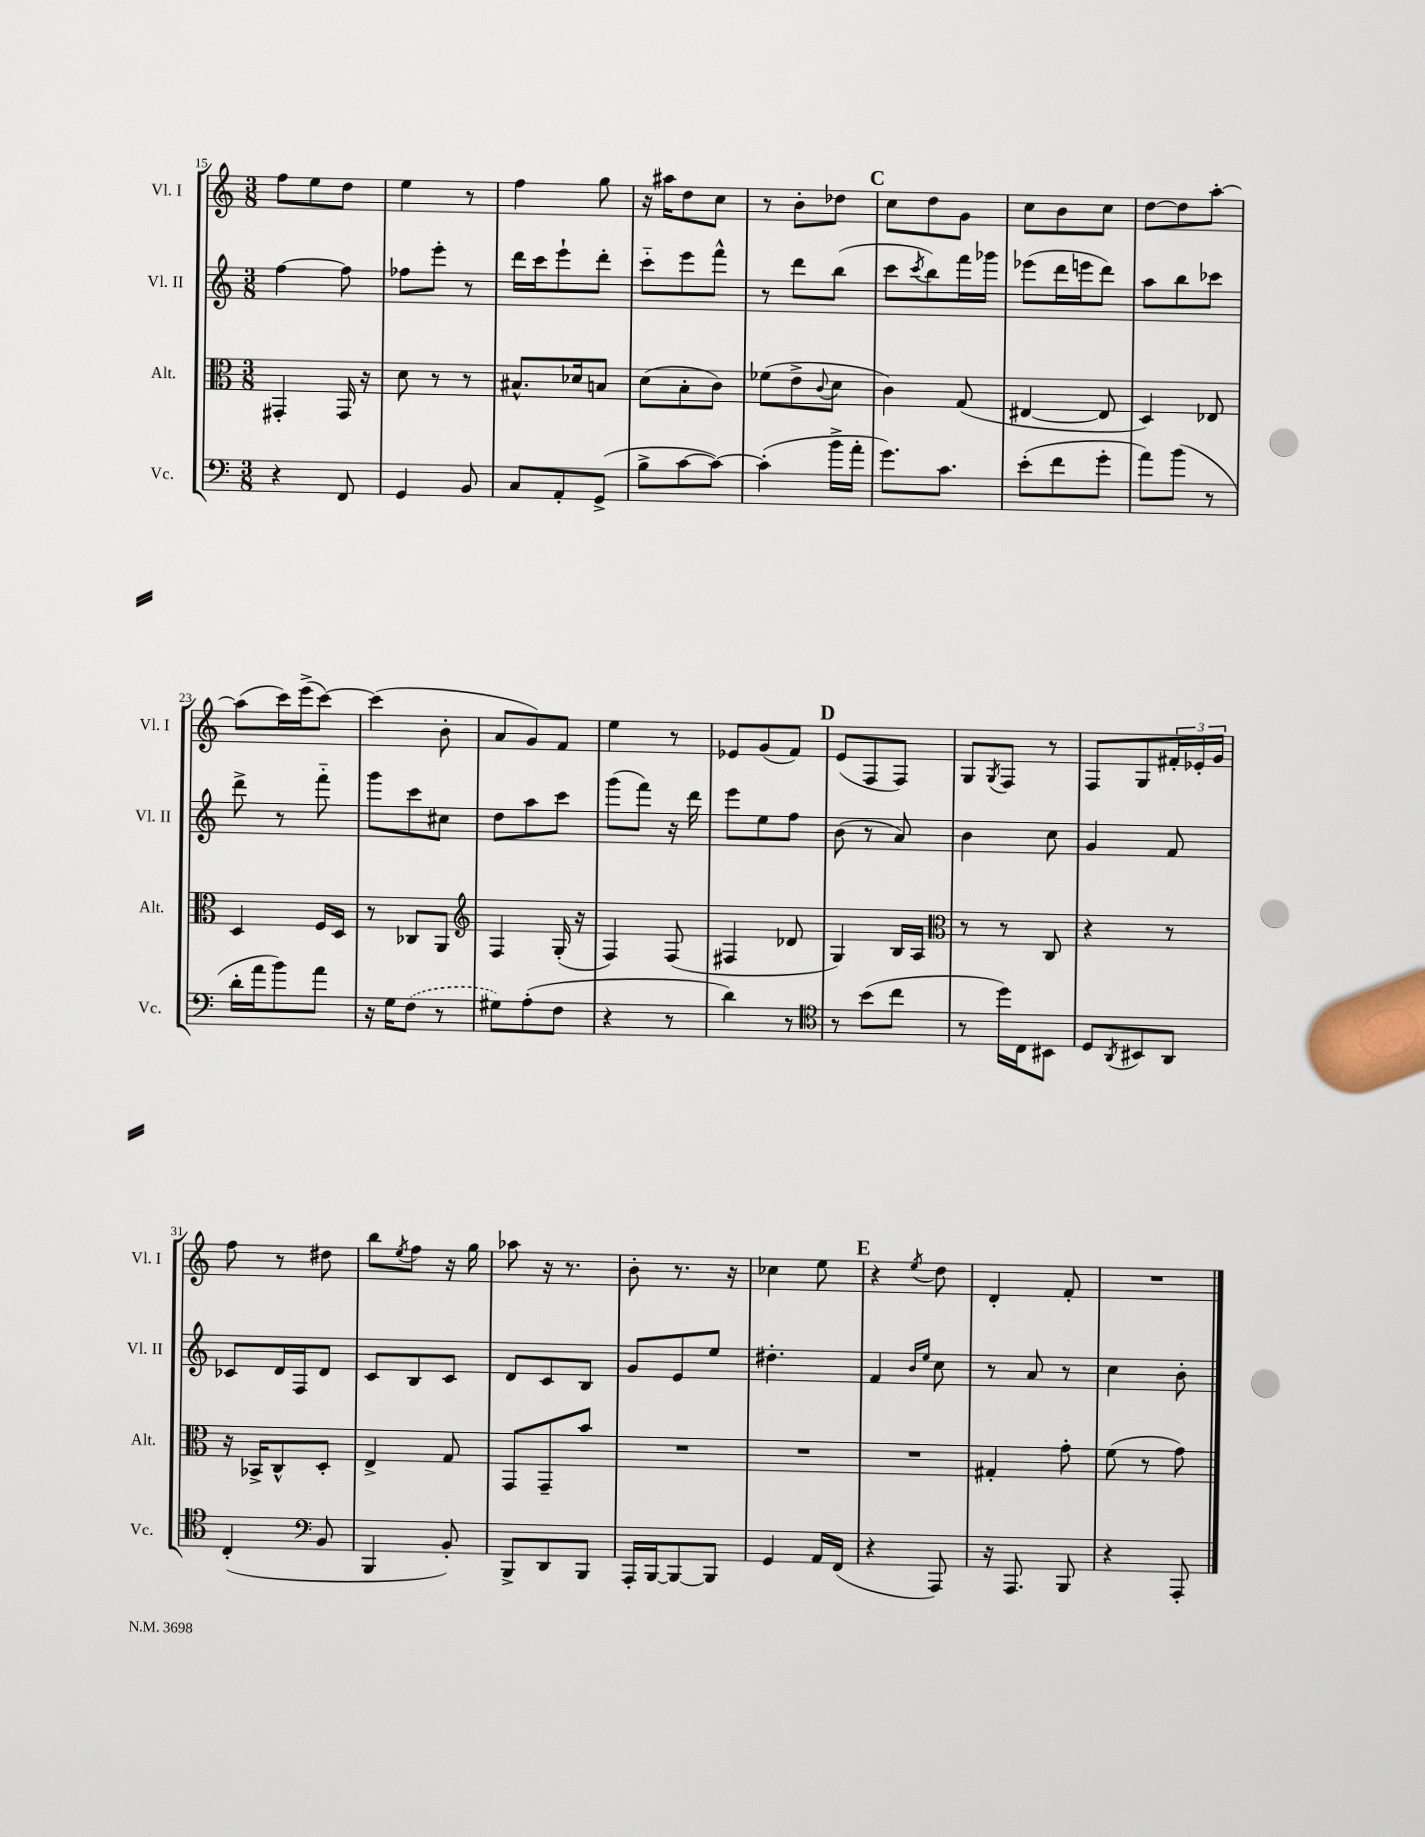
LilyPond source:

<<
\new StaffGroup <<
\new Staff = "s0" \with { instrumentName = "Vl. I" shortInstrumentName = "Vl. I" } {
    \clef treble \key c \major \numericTimeSignature \time 3/8
    f''8 e''8 d''8 |
    e''4 r8 |
    f''4 g''8 |
    r16 ais''16 d''8 c''8 |
    r8 b'8-. des''8 |
    \mark \markup { \bold "C" } c''8 d''8 g'8 |
    c''8 b'8 c''8 |
    d''8~ d''8 a''8~-. |
    a''8( c'''16) e'''16->( c'''8~) |
    c'''4( b'8-. |
    a'8 g'8) f'8 |
    e''4 r8 |
    ees'8 g'8( f'8) |
    \mark \markup { \bold "D" } e'8( f8 f8) |
    g8 \acciaccatura { g8 } f8 r8 |
    f8 g8 \tuplet 3/2 { fis'16-. ees'16-. g'16 } |
    f''8 r8 dis''8 |
    b''8 \acciaccatura { e''8 } f''8 r16 g''16 |
    aes''8 r16 r8. |
    b'8-. r8. r16 |
    ces''4 e''8 |
    \mark \markup { \bold "E" } r4 \acciaccatura { e''8 } d''8 |
    d'4-. f'8-. |
    R4. \bar "|." |
}
\new Staff = "s1" \with { instrumentName = "Vl. II" shortInstrumentName = "Vl. II" } {
    \clef treble \key c \major \numericTimeSignature \time 3/8
    f''4~ f''8 |
    fes''8 e'''8-. r8 |
    d'''16 c'''16 e'''8-! d'''8-. |
    c'''8-_ e'''8 f'''8-^ |
    r8 d'''8 b''8( |
    \mark \markup { \bold "C" } c'''8 \acciaccatura { c'''8 } b''8) f'''16 ges'''16 |
    ees'''8( d'''16 e'''16 d'''8) |
    a''8 b''8 ces'''8 |
    d'''8-> r8 f'''8-_ |
    g'''8 c'''8 cis''8 |
    d''8 a''8 c'''8 |
    g'''8( f'''8) r16 d'''16 |
    e'''8 e''8 f''8 |
    \mark \markup { \bold "D" } b'8( r8 a'8) |
    b'4 c''8 |
    g'4 f'8 |
    ces'8 d'16 f16 d'8 |
    c'8 b8 c'8 |
    d'8 c'8 b8 |
    g'8 e'8 e''8 |
    dis''4.-. |
    \mark \markup { \bold "E" } f'4 \grace { b'16 e''16 } c''8 |
    r8 a'8 r8 |
    c''4 b'8-. \bar "|." |
}
\new Staff = "s2" \with { instrumentName = "Alt." shortInstrumentName = "Alt." } {
    \clef alto \key c \major \numericTimeSignature \time 3/8
    gis,4-. gis,16 r16 |
    d'8 r8 r8 |
    bis8.-^ des'16 b8 |
    d'8( b8-. c'8) |
    fes'8( e'8-> \appoggiatura { c'8 } d'8 |
    \mark \markup { \bold "C" } c'4) g8( |
    eis4~ eis8 |
    d4) ees8 |
    d4 f16 d16 |
    r8 ces8 a,8 |
    \clef treble f4 g16-.( r16 |
    f4) f8( |
    fis4 des'8 |
    \mark \markup { \bold "D" } g4) b16 a16 |
    \clef alto r8 r8 c8 |
    r4 r8 |
    r16 bes,16-> c8-^ d8-. |
    e4-> g8 |
    g,8 g,8-- b'8 |
    R4. |
    R4. |
    \mark \markup { \bold "E" } R4. |
    gis4-. g'8-. |
    f'8( r8 g'8) \bar "|." |
}
\new Staff = "s3" \with { instrumentName = "Vc." shortInstrumentName = "Vc." } {
    \clef bass \key c \major \numericTimeSignature \time 3/8
    r4 f,8 |
    g,4 b,8 |
    c8 a,8-. g,8->( |
    b8-> c'8~ c'8~) |
    c'4-.( b'16-> a'16-. |
    \mark \markup { \bold "C" } g'8.) c'8. |
    e'8-.( f'8 g'8-. |
    a'8) b'8( r8 |
    d'16-. a'16 b'8) a'8 |
    r16 g16 \once \slurDashed f8( r8 |
    gis8) a8-.( f8 |
    r4 r8 |
    d'4) r8 |
    \mark \markup { \bold "D" } \clef tenor r8 b'8( c''8 |
    r8 d''16) c16 bis,8 |
    d8 \acciaccatura { a,8 } bis,8 a,8 |
    c4-.( \clef bass b,8 |
    b,,4 b,8-.) |
    b,,8-> d,8 b,,8 |
    a,,16-. b,,16~ b,,8~ b,,8 |
    g,4 a,16 f,16( |
    \mark \markup { \bold "E" } r4 a,,8) |
    r16 a,,8. b,,8 |
    r4 a,,8-. \bar "|." |
}
>>
>>
\layout { \context { \Score currentBarNumber = #15 } }
